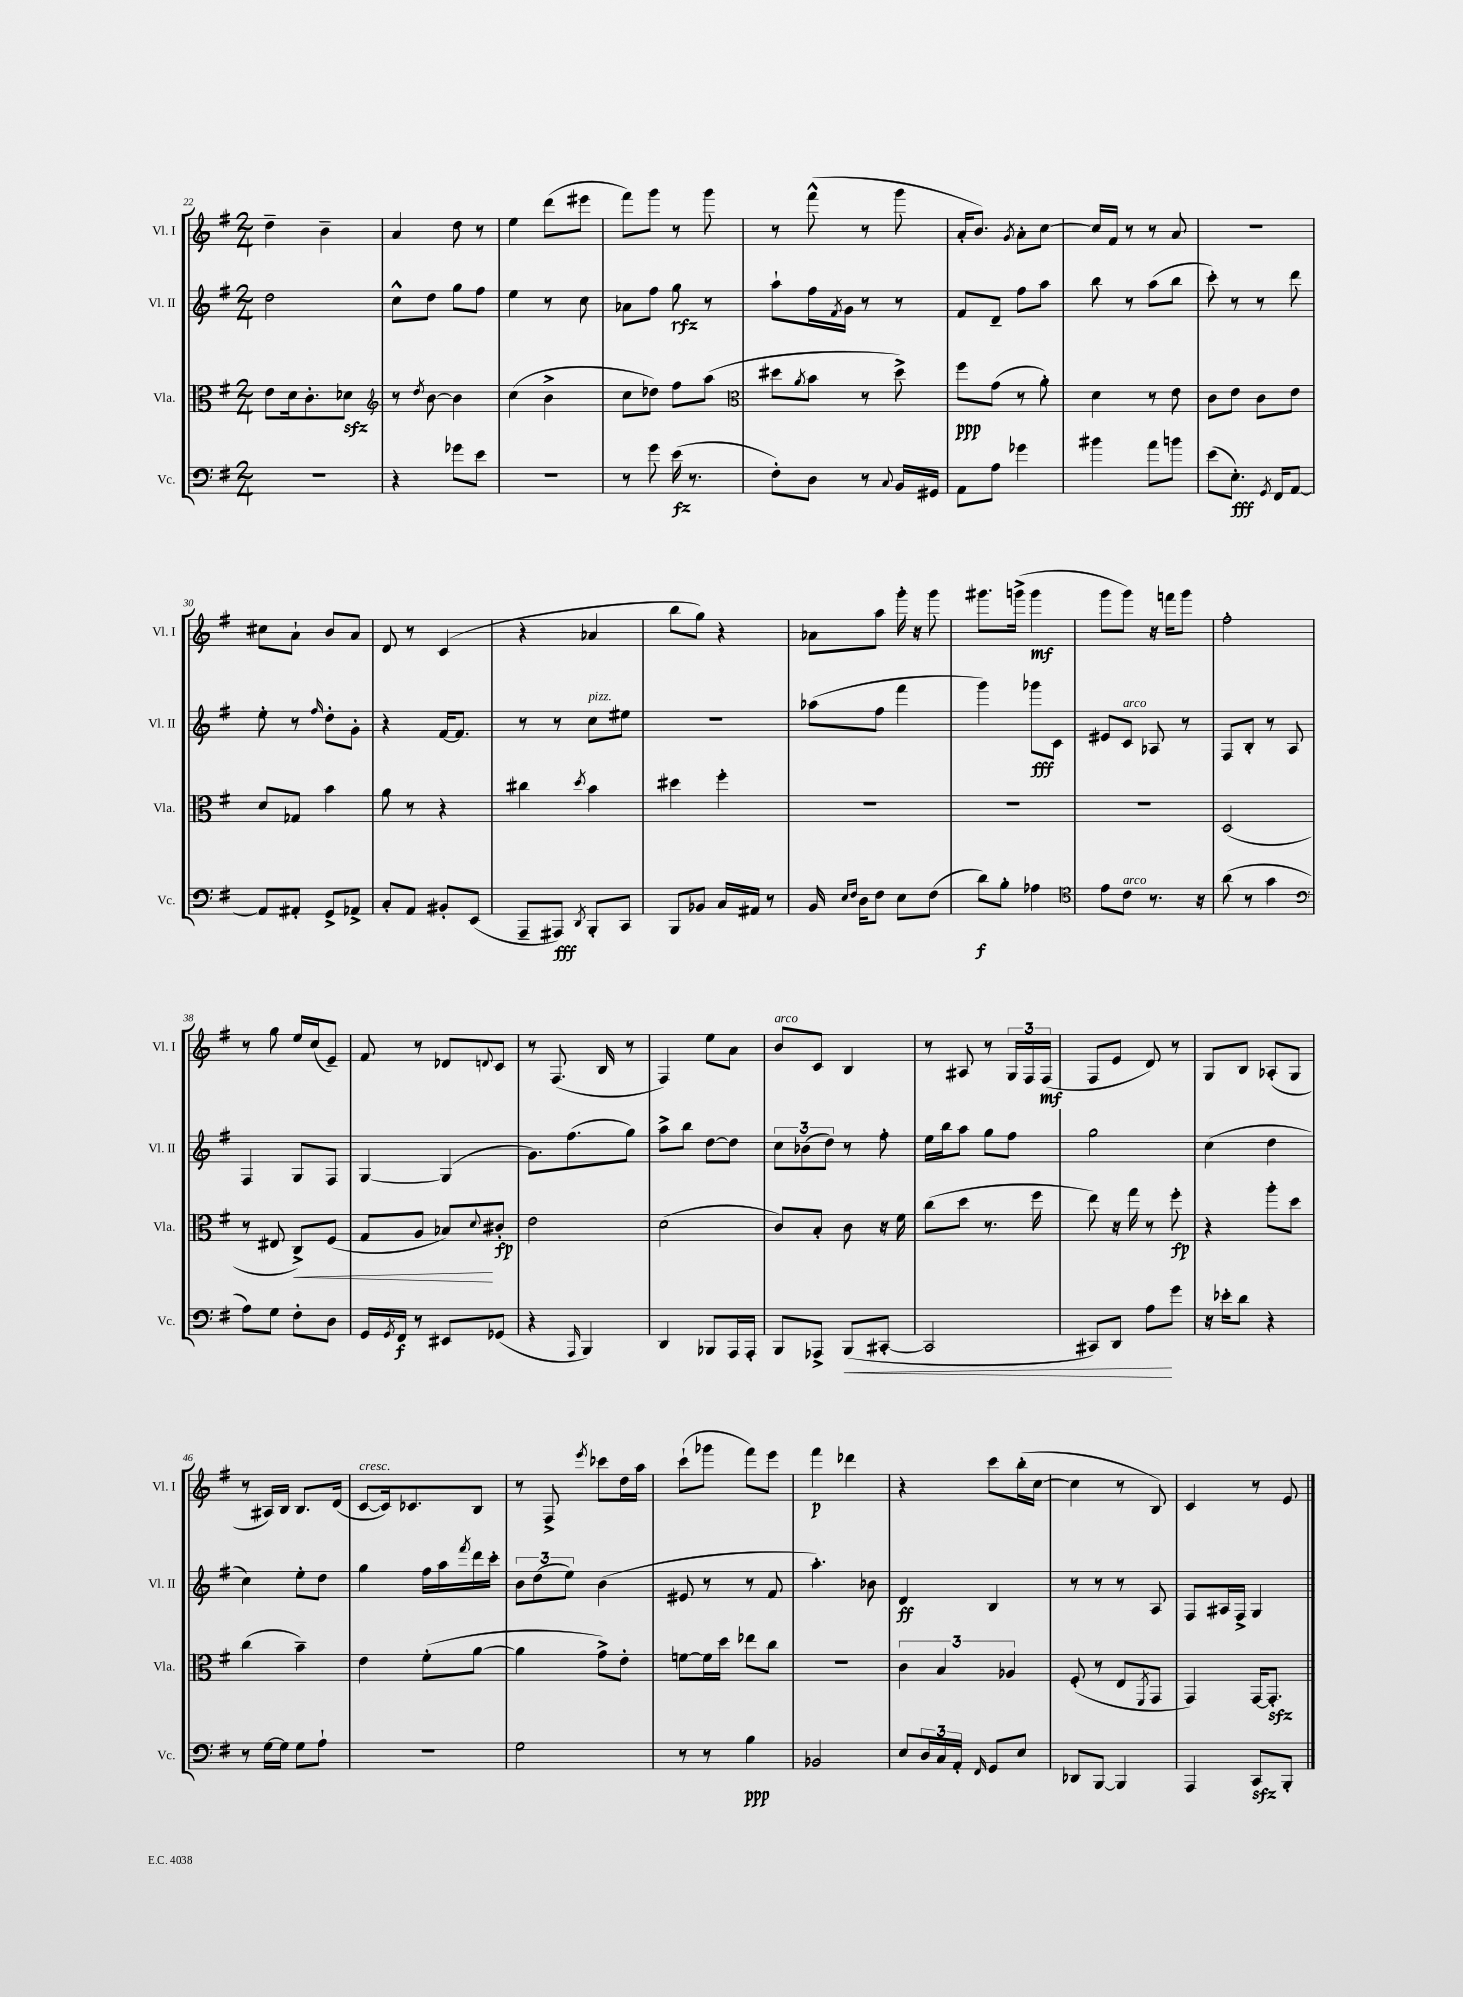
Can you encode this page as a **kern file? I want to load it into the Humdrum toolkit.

**kern	**kern	**kern	**kern
*staff4	*staff3	*staff2	*staff1
*clefF4	*clefC3	*clefG2	*clefG2
*k[f#]	*k[f#]	*k[f#]	*k[f#]
*M2/4	*M2/4	*M2/4	*M2/4
2r	8e\L	2dd\	4dd~\
.	16d\k	.	.
.	8.c'\	.	.
.	.	.	4b~\
.	8d-\J	.	.
=	=	=	=
*	*clefG2	*	*
4r	8r	8cc^^\L	4a/
.	8qdd/	.	.
.	[8b\	8dd\J	.
8g-\L	4b\]	8gg\L	8dd\
8e\J	.	8ff#\J	8r
=	=	=	=
2r	(4cc\	4ee\	4ee\
.	4b^\	8r	(8ddd\L
.	.	8cc\	8eee#\J
=	=	=	=
8r	8cc\L	8a-\L	8fff#\L)
8g\	8dd-\J)	8ff#\J	8ggg\J
(16e\	8ff#\L	8gg\	8r
8.r	.	.	.
.	(8aa\J	8r	8ggg\
=	=	=	=
*	*clefC3	*	*
8F#'\L)	8dd#\L	8aa`\L	8r
.	8qa/	.	.
8D\J	8b\J	16ff#\L	(8fff#^^\
.	.	8qf#/	.
.	.	16g\JJ	.
8r	8r	8r	8r
8qqC/	.	.	.
16BB/LL	8dd#^\)	8r	8ggg\
16GG#/JJ	.	.	.
=	=	=	=
8AA\L	8ff#\L	8f#/L	16a'/LK
.	.	.	8.b/J)
8A\J	(8g\J	8d~/J	.
.	.	.	8qg/
4g-\	8r	8ff#\L	8a'\L
.	8a'\)	8aa\J	[8cc\J
=	=	=	=
4b#\	4d\	8bb\	16cc/]LL
.	.	.	16f#/JJ
.	.	8r	8r
8a\L	8r	(8aa\L	8r
8b\J	8e\	8bb\J	8a/
=	=	=	=
(8e\L	8c\L	8ccc'\)	2r
8.E'\J)	8e\J	8r	.
.	8c\L	8r	.
8qGG/	.	.	.
16FF#/LK	.	.	.
[8AA/J	8e\J	8ddd\	.
=	=	=	=
8AA/]L	8d/L	8ee'\	8cc#\L
8AA#'/J	8G-/J	8r	8a`\J
.	.	16qqff#/	.
8GG^/L	4b\	8dd'\L	8b/L
8AA-^/J	.	8g'\J	8a/J
=	=	=	=
8C'/L	8a\	4r	8d/
8AA/J	8r	.	8r
8BB#'/L	4r	[16f#/LK	(4c/
.	.	8.f#/]J	.
(8EE/J	.	.	.
=	=	=	=
8AAA~/L	4cc#\	8r	4r
8AAA#/J)	.	8r	.
8qDD/	8qdd/	.	.
8BBB'/L	4b\	8cc\L	4a-/
8CC/J	.	8ee#\J	.
=	=	=	=
8BBB/L	4dd#\	2r	8bb\L
8BB-/J	.	.	8gg\J)
16C/LL	4ff#'\	.	4r
16AA#/JJ	.	.	.
8r	.	.	.
=	=	=	=
16BB/	2r	(8aa-\L	8a-\L
16qqE/LL	.	.	.
16qqF#/JJ	.	.	.
16D\LK	.	.	.
8F#\J	.	8ff#\J	8aa\J
8E\L	.	4fff#\	16ggg'\
.	.	.	16r
(8F#\J	.	.	8ggg\
=	=	=	=
8d\L)	2r	4ggg\)	8.ggg#\L
8B'\J	.	.	.
.	.	.	(16ggg^\Jk
4A-\	.	8ggg-\L	4ggg\
.	.	8c\J	.
=	=	=	=
*clefC4	*	*	*
8e\L	2r	8e#/L	8ggg\L
8c\J	.	8c/J	8ggg\J)
8.r	.	8A-/	16r
.	.	.	16fff\LK
.	.	8r	8ggg\J
16r	.	.	.
=	=	=	=
(8a\	(2D/	8F#/L	2ff#'\
8r	.	8B'/J	.
4g\	.	8r	.
.	.	8A/	.
=	=	=	=
*clefF4	*	*	*
8A\L)	8r	4F#/	8r
8G\J	8E#/	.	8gg\
8F#'\L	8C^/L)	8G/L	16ee/LL
.	.	.	(16cc/J
8D\J	(8F#/J	8F#/J	8e~/J)
=	=	=	=
16GG/LL	8G/L	[4G/	8f#/
8qGG/	.	.	.
16FF#/JJ	.	.	.
8r	8A/J	.	8r
8EE#/L	8B-/L)	(4G/]	8d-/L
.	8qqd/	.	8qqd/
(8GG-/J	8c#'/J	.	8c/J
=	=	=	=
4r	2e\	8.g\L)	8r
.	.	.	(8.F#/
.	.	(8.ff#\	.
16qqAAA/	.	.	.
4BBB/)	.	.	.
.	.	.	16B/
.	.	8gg\J)	8r
=	=	=	=
4DD/	(2d\	8aa^\L	4F#/)
.	.	8bb\J	.
8BBB-/L	.	[8dd\L	8ee\L
16AAA/L	.	8dd\]J	8a\J
16AAA'/JJ	.	.	.
=	=	=	=
8BBB/L	8c/L)	12cc\L	8b/L
.	.	(12b-\	.
8AAA-^/J	8B'/J	.	8c/J
.	.	12dd\J)	.
(8BBB/L	8c\	8r	4B/
[8CC#'/J	16r	8ff#'\	.
.	16f#\	.	.
=	=	=	=
2CC#/]	(8cc\L	16ee\LL	8r
.	.	16bb\J	.
.	8dd\J	8aa\J	8A#/
.	8.r	8gg\L	8r
.	.	8ff#\J	24G/LL
.	.	.	24F#/
.	16ff#\	.	.
.	.	.	(24F#/JJ
=	=	=	=
8CC#/L)	8ee\)	2gg\	8F#/L
8DD/J	16r	.	8e/J
.	16gg\	.	.
8A\L	8r	.	8d/)
8g\J	8ff#'\	.	8r
=	=	=	=
16r	4r	(4cc\	8G/L
16e-'\LK	.	.	.
8d\J	.	.	8B/J
4r	8aa'\L	4dd\	(8A-'/L
.	8dd\J	.	8G/J
=	=	=	=
8r	(4cc\	4cc\)	8r
[16G\LL	.	.	16A#/LL)
16G\]JJ	.	.	16B/JJ
8G\L	4b~\)	8ee'\L	8.B/L
8A`\J	.	8dd\J	.
.	.	.	(16d/Jk
=	=	=	=
2r	4e\	4gg\	[8c/L
.	.	.	16c/]k)
.	.	.	8.c-/
.	(8f#'\L	16ff#\LL	.
.	.	16aa\	.
.	.	8qfff#/	.
.	[8a\J	16ddd\	8B/J
.	.	16ccc'\JJ	.
=	=	=	=
2G\	4a\]	12b\L	8r
.	.	(12dd\	.
.	.	.	8F#^/
.	.	12ee\J)	.
.	.	.	8qeee/
.	8g^\L)	(4b\	8ccc-\L
.	8e'\J	.	16dd\L
.	.	.	16aa\JJ
=	=	=	=
8r	[8f\L	8e#/	(8ccc`\L
8r	16f\]L	8r	8ggg-\J
.	16dd\JJ	.	.
4B\	8ee-\L	8r	8fff#\L)
.	8cc\J	8f#/	8eee\J
=	=	=	=
2BB-/	2r	4.aa'\)	4fff#\
.	.	.	4ddd-\
.	.	8b-\	.
=	=	=	=
8E/L	6c\	4d/	4r
24D/L	.	.	.
24C/	6B/	.	.
24AA'/JJ	.	.	.
16qqFF#/	.	.	.
8GG/L	.	4B/	8ccc\L
.	6A-/	.	.
8E/J	.	.	(16bb'\L
.	.	.	[16cc\JJ
=	=	=	=
8DD-/L	(8F#'/	8r	4cc\]
[8BBB/J	8r	8r	.
4BBB/]	8E/L	8r	8r
.	8qFF#/	.	.
.	8GG/J	8A/	8B/)
=	=	=	=
4AAA/	4GG/)	8F#/L	4c/
.	.	16A#/L	.
.	.	16F#^/JJ	.
8CC/L	[16GG/LK	4G/	8r
.	8.GG'/]J	.	.
8BBB'/J	.	.	8e/
==	==	==	==
*-	*-	*-	*-
